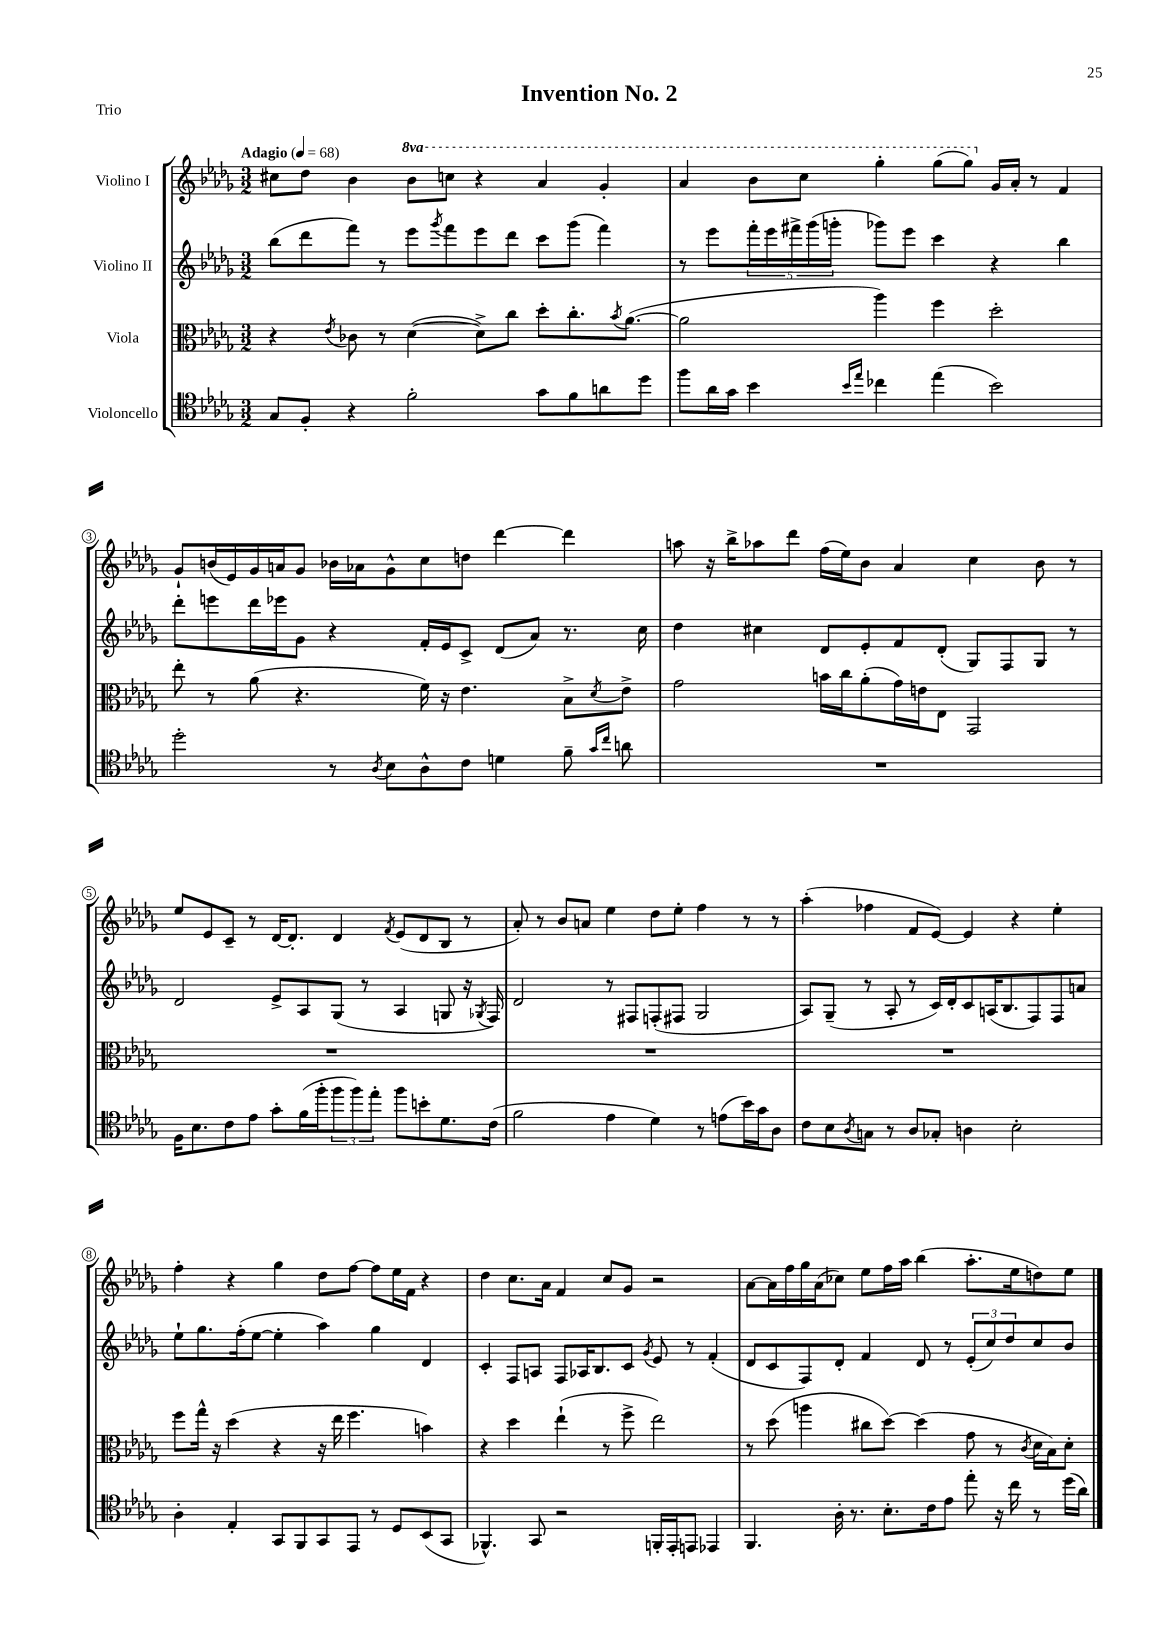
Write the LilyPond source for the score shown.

\header { title = "Invention No. 2" piece = "Trio" }
<<
\new StaffGroup <<
\new Staff = "s0" \with { instrumentName = "Violino I" } {
    \clef treble \key des \major \numericTimeSignature \time 3/2 \set Staff.ottavationMarkups = #ottavation-simple-ordinals \tempo "Adagio" 4 = 68
    cis''8 des''8 bes'4 \ottava #1 bes''8 c'''!8 r4 aes''4 ges''4-. |
    aes''4 bes''8 c'''8 ges'''4-. ges'''8( ges'''8) \ottava #0 ges'16 aes'16-. r8 f'4 |
    ges'8-! b'16( ees'16) ges'16 a'16 ges'8 bes'16 aes'16 ges'8-^ c''8 d''8 des'''4~ des'''4 |
    a''8 r16 bes''16-> aes''8 des'''8 f''16( ees''16) bes'8 aes'4 c''4 bes'8 r8 |
    ees''8 ees'8 c'8-- r8 des'16~ des'8.-. des'4 \acciaccatura { f'8 } ees'8( des'8 bes8 r8 |
    aes'8-.) r8 bes'8 a'8 ees''4 des''8 ees''8-. f''4 r8 r8 |
    aes''4-.( fes''4 f'8 ees'8~) ees'4 r4 ees''4-. |
    f''4-. r4 ges''4 des''8 f''8~ f''8 ees''16 f'16 r4 |
    des''4 c''8. aes'16 f'4 c''8 ges'8 r2 |
    aes'8~ aes'16 f''16 ges''16 aes'16( ces''8) ees''8 f''16 aes''16 bes''4( aes''8.-. ees''16 d''8) ees''8 \bar "|." |
}
\new Staff = "s1" \with { instrumentName = "Violino II" } {
    \clef treble \key des \major \numericTimeSignature \time 3/2
    bes''8( des'''8 f'''8) r8 ees'''8 \acciaccatura { ges'''8 } f'''8 ees'''8 des'''8 c'''8 ges'''8( f'''4) |
    r8 ees'''8 \tuplet 5/4 { f'''16-. ees'''16 fis'''16-> ges'''16( g'''16-. } ges'''8) ees'''8 c'''4 r4 bes''4 |
    des'''8-. e'''8 des'''16 ees'''16 ges'8 r4 f'16-. ees'16 c'8-> des'8( aes'8) r8. c''16 |
    des''4 cis''4 des'8 ees'8-. f'8 des'8-.( ges8) f8 ges8 r8 |
    des'2 ees'8-> aes8 ges8( r8 aes4 g8 r16 \acciaccatura { ges8 } f16) |
    des'2 r8 fis8 f8-.( fis8 ges2 |
    aes8) ges8--( r8 aes8-. r8 c'16) des'16-. c'8 a16( bes8. f8) f8 a'8 |
    ees''8-! ges''8. f''16-.( ees''8~ ees''4-. aes''4) ges''4 des'4 |
    c'4-. f8 a8 f8 aes16 bes8. c'8 \acciaccatura { ges'8 } ees'8 r8 f'4-.( |
    des'8 c'8 f8) des'8-. f'4 des'8 r8 \tuplet 3/2 { ees'8-.( c''8) des''8 } c''8 bes'8 \bar "|." |
}
\new Staff = "s2" \with { instrumentName = "Viola" } {
    \clef alto \key des \major \numericTimeSignature \time 3/2
    r4 \acciaccatura { ees'8 } ces'8 r8 des'4~( des'8->) c''8 des''8-. c''8.-. \acciaccatura { bes'8 } aes'8.~( |
    aes'2 aes''4) f''4 des''2-. |
    ees''8-. r8 aes'8( r4. f'16) r16 ees'4. bes8-> \acciaccatura { des'8 } ees'8-> |
    ges'2 b'16 c''16 aes'8-.( ges'16) e'16 ees8 ges,2 |
    R1. |
    R1. |
    R1. |
    f''8 ges''16-^ r16 des''4( r4 r16 ees''16 f''4. b'4) |
    r4 des''4 ees''4-!( r8 f''8-> ees''2) |
    r8 des''8( a''4 cis''8 des''8~) des''4( ges'8 r8 \acciaccatura { c'8 } des'16 bes16) des'8-. \bar "|." |
}
\new Staff = "s3" \with { instrumentName = "Violoncello" } {
    \clef tenor \key des \major \numericTimeSignature \time 3/2
    ges8 f8-. r4 f'2-. ges'8 f'8 a'8 des''8 |
    f''8 aes'16 ges'16 bes'4 \grace { bes'16 ees''16 } ces''4 ees''4( bes'2) |
    des''2-. r8 \acciaccatura { aes8 } bes8 aes8-^ c'8 d'4 f'8-- \grace { ges'16 c''16 } a'8 |
    R1. |
    f16 bes8. c'8 ees'8 ges'8-. f'16( f''16-. \tuplet 3/2 { f''8 f''8) ees''8-. } f''8 b'8-. des'8. c'16( |
    f'2 ees'4 des'4) r8 e'8( bes'16) ges'16 aes8 |
    c'8 bes8 \acciaccatura { aes8 } g8 r8 aes8 ges8-. a4 bes2-. |
    aes4-. ees4-. ges,8 f,8 ges,8 ees,8 r8 des8 bes,8( ges,8 |
    fes,4.-^) ges,8 r2 f,16-. ees,16-. e,8 ees,4 |
    f,4. aes16-. r8. bes8.-. c'16 ees'8 ees''8-. r16 c''16 r8 des''16( aes'16) \bar "|." |
}
>>
>>
\layout { \context { \Score \override BarNumber.stencil = #(make-stencil-circler 0.1 0.3 ly:text-interface::print) } }
